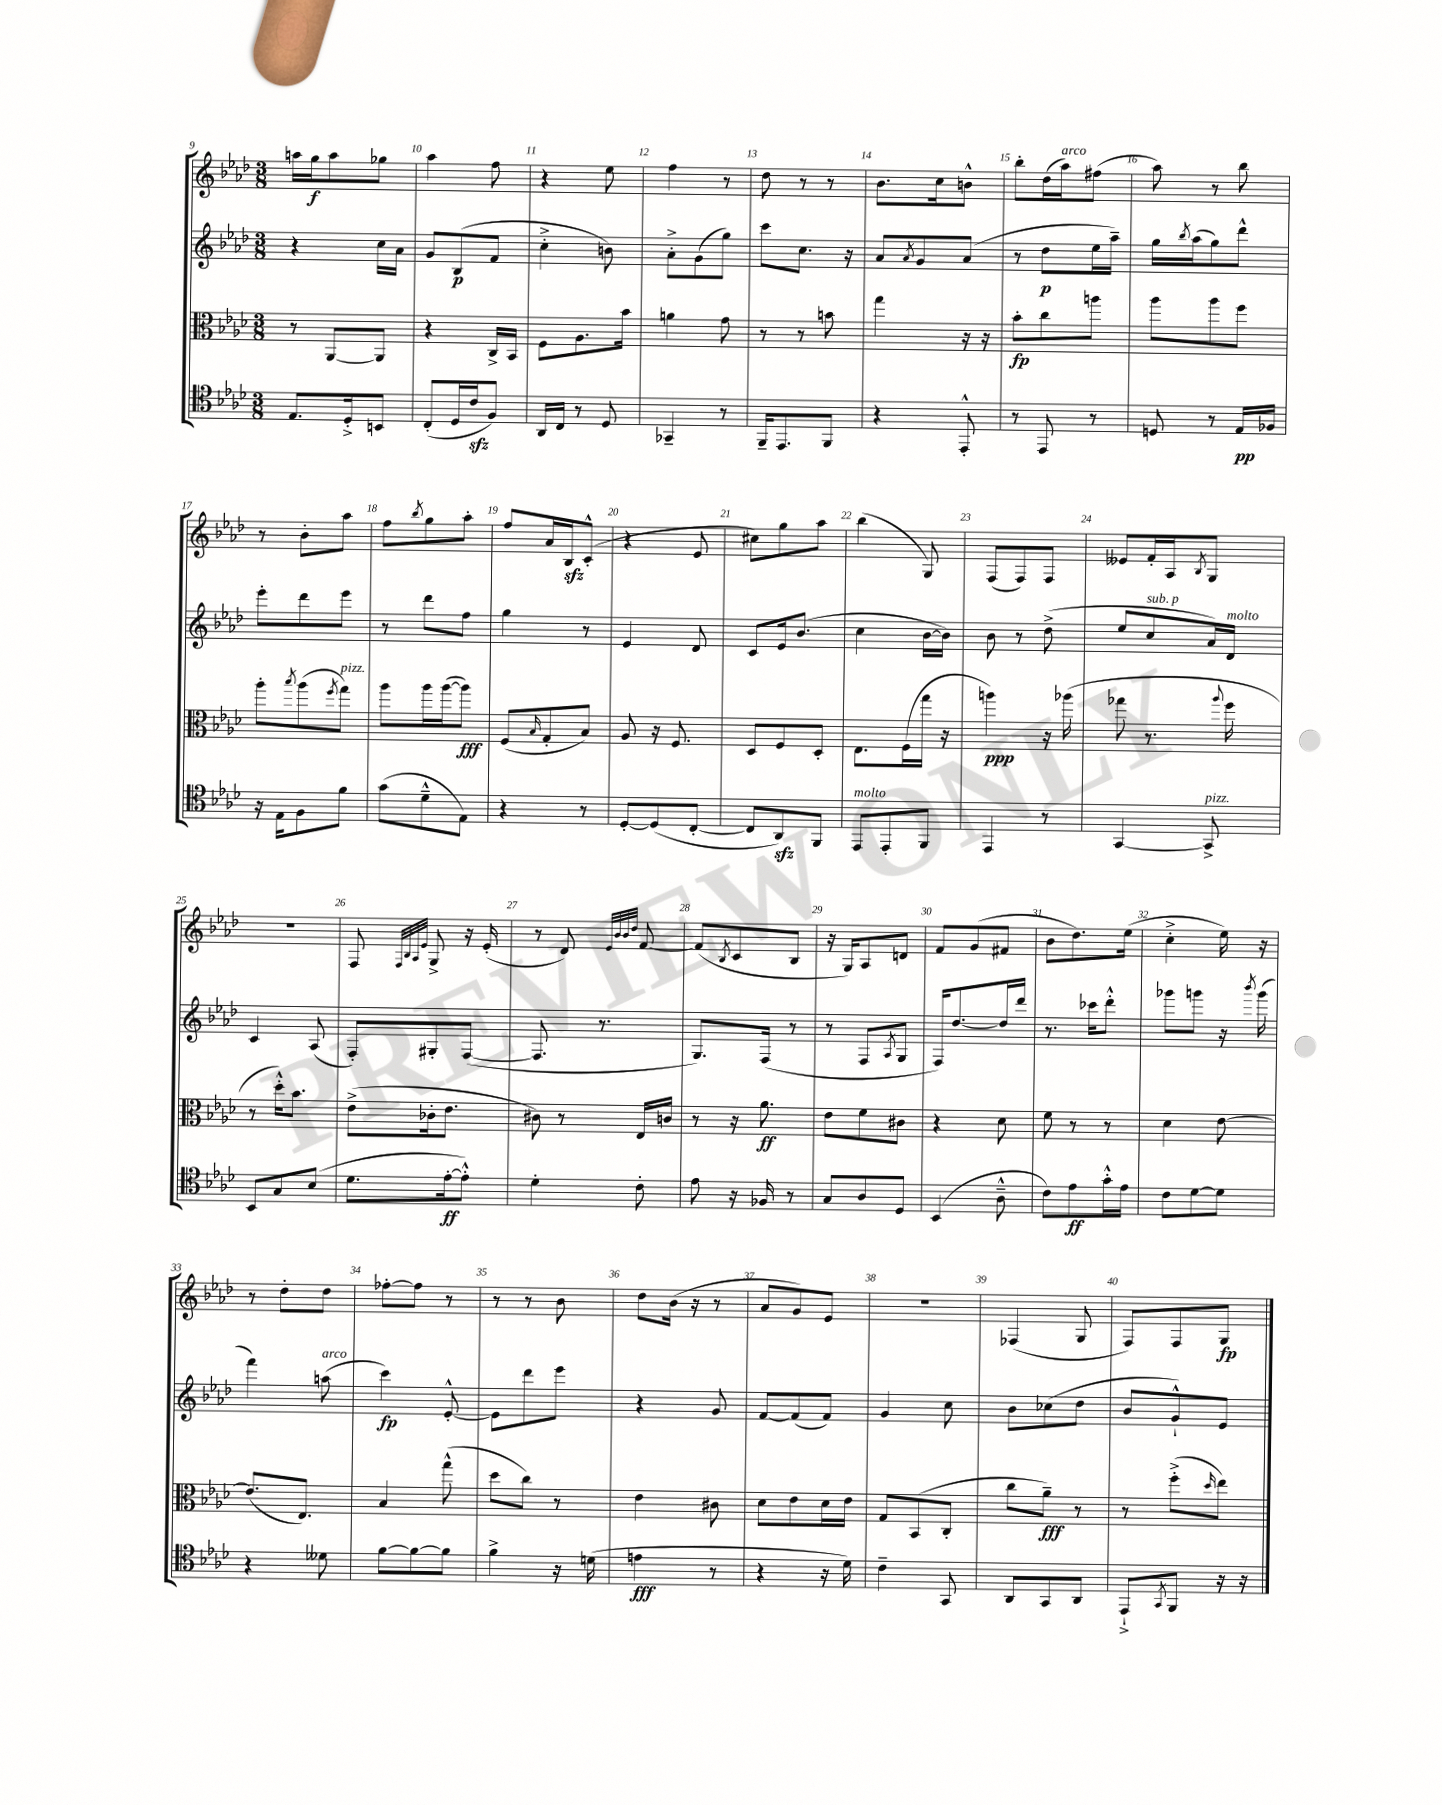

**kern	**kern	**kern	**kern
*staff4	*staff3	*staff2	*staff1
*clefC4	*clefC3	*clefG2	*clefG2
*k[b-e-a-d-]	*k[b-e-a-d-]	*k[b-e-a-d-]	*k[b-e-a-d-]
*M3/8	*M3/8	*M3/8	*M3/8
8.E-	8r	4r	16aa
.	.	.	16gg
.	[8AA-	.	8aa
16D-'^	.	.	.
8BB	8AA-]	16cc	8gg-
.	.	16a-	.
=	=	=	=
(8C'	4r	8g	4aa-
16D-	.	(8B-	.
16c	.	.	.
8F)	16C^	8f	8ff
.	16BB-	.	.
=	=	=	=
16AA-	8F	4cc'^	4r
16C	.	.	.
8r	8.A-	.	.
8D-	.	8b)	8ee-
.	16b-	.	.
=	=	=	=
4GG-~	4a	8a-'^	4ff
.	.	(8g	.
8r	8g	8gg)	8r
=	=	=	=
16FF~	8r	8ccc	8dd-
8.EE-	.	.	.
.	8r	8.cc	8r
8FF	8b	.	8r
.	.	16r	.
=	=	=	=
4r	4gg	8a-	8.b-
.	.	8qa-	.
.	.	8g	.
.	.	.	16cc
8EE-'^^	16r	(8a-	8b^^
.	16r	.	.
=	=	=	=
8r	8b-'	8r	8bb-'
8EE-	8cc	8dd-	(16dd-
.	.	.	16aa-)
8r	8aa	16ee-	(8ff#
.	.	16aa-~)	.
=	=	=	=
8D	8aa-	16gg	8aa-)
.	.	8qbb-	.
.	.	(16aa-	.
8r	8aa-	8gg)	8r
16E-	8ff	8ddd-^^	8bb-
16F-	.	.	.
=	=	=	=
16r	8aa-'	8eee-'	8r
16E-	.	.	.
.	8qbb-	.	.
8F	(8aa-	8ddd-	8b-'
.	8qff	.	.
8f	8gg)	8eee-	8aa-
=	=	=	=
(8g	8aa-	8r	8ff
.	.	.	8qbb-
8d-~^^	16aa-	8ddd-	8gg
.	([16aa-	.	.
8E-)	8aa-])	8ff	8aa-'
=	=	=	=
4r	(8F	4gg	8ff
.	16qqB-	.	.
.	8G'	.	16a-
.	.	.	16B-
8r	8B-)	8r	(8c'^^
=	=	=	=
[8D-'	8A-	4e-	4r
(8D-]	16r	.	.
.	8.F	.	.
[8C'	.	8d-	8e-
=	=	=	=
8C]	8D-	8c	8cc#)
8AA-)	8F	16e-	8gg
.	.	(8.b-	.
8FF	8D-'	.	8aa-
=	=	=	=
8EE-	8.E-	4cc	(4bb-
8EE-'	.	.	.
.	(16F	.	.
8FF	16gg	[16b-	8G)
.	16r	16b-])	.
=	=	=	=
4EE-	4aa)	8b-	(8F
.	.	8r	8F)
8r	16r	(8dd-^	8F
.	(16aa-	.	.
=	=	=	=
[4GG	8gg-	8ee-	8e--
.	8.r	8cc	16f'
.	.	.	16A-
.	.	.	8qB-
8GG^]	.	16a-)	8G
.	8qqaa-	.	.
.	16ff	16d-	.
=	=	=	=
8BB-	8r	4c	4.r
8G	16dd-'^^)	.	.
.	8.b-	.	.
(8B-	.	(8A-	.
=	=	=	=
8.d-	(8e-^	8F')	8F
.	.	.	32qqF
.	.	.	32qqB-
.	.	.	32qqA-
.	.	.	32qqe-
.	16c-'	8G#'	8G^
[16e-'	8.e-	.	.
8e-'^^])	.	([8F	16r
.	.	.	(16e-'
=	=	=	=
4d-'	8c#)	8.F]	8r
.	8r	.	8d-)
.	.	8.r	.
.	.	.	32qqe-
.	.	.	32qqb-
.	.	.	32qqb-
.	.	.	32qqdd-
8c'	16E-	.	[8f
.	16c	.	.
=	=	=	=
8e-	8r	8.G)	(8f]
.	.	.	8qB-
16r	16r	.	8c
16F-	8.a-	(16F	.
8r	.	8r	8B-
=	=	=	=
8G	8e-	8r	16r
.	.	.	16G)
8A-	8f	8F	8A-
.	.	8qA-	.
8D-	8c#	8G	8d
=	=	=	=
(4BB-	4r	16F)	8f
.	.	[8.dd-	.
.	.	.	(8g
8A-~^^	8d-	16dd-]	8f#
.	.	16ddd-	.
=	=	=	=
8c)	8f	8.r	8b-
8e-	8r	.	8.dd-)
.	.	16ccc-	.
16g'^^	8r	8ddd-'^^	.
16e-	.	.	(16ee-
=	=	=	=
8c	4d-	8ggg-	4cc'^
[8d-	.	8ggg	.
8d-]	[8e-	16r	16ee-)
.	.	8qbbb-	.
.	.	(16ggg	16r
=	=	=	=
4r	(8.e-]	4fff)	8r
.	.	.	8dd-'
.	8.E-)	.	.
8d--	.	(8aa	8dd-
=	=	=	=
[8f	4B-	4ccc)	[8ff-'
8f_	.	.	8ff-]
8f]	(8gg^^	[8e-'^^	8r
=	=	=	=
4f^	8dd-	8e-]	8r
.	8cc)	8ddd-	8r
16r	8r	8eee-	8b-
(16d	.	.	.
=	=	=	=
4e	4e-	4r	8dd-
.	.	.	(16b-
.	.	.	16r
8r	8c#	8g	8r
=	=	=	=
4r	8d-	[8f	8a-
.	8e-	(8f]	8g)
16r	16d-	8f)	8e-
16d-)	16e-	.	.
=	=	=	=
4c~	8G	4g	4.r
.	(8BB-	.	.
8GG	8C'	8cc	.
=	=	=	=
8AA-	8cc	8b-	(4F-
8GG	8a-~)	(8cc-	.
8AA-	8r	8dd-	8G
=	=	=	=
8EE-`^	8r	8b-	8F)
8qGG	.	.	.
8FF	(8ff'^	8g`^^)	8F
.	16qqdd-	.	.
16r	8ee-)	8e-	8G
16r	.	.	.
==	==	==	==
*-	*-	*-	*-
